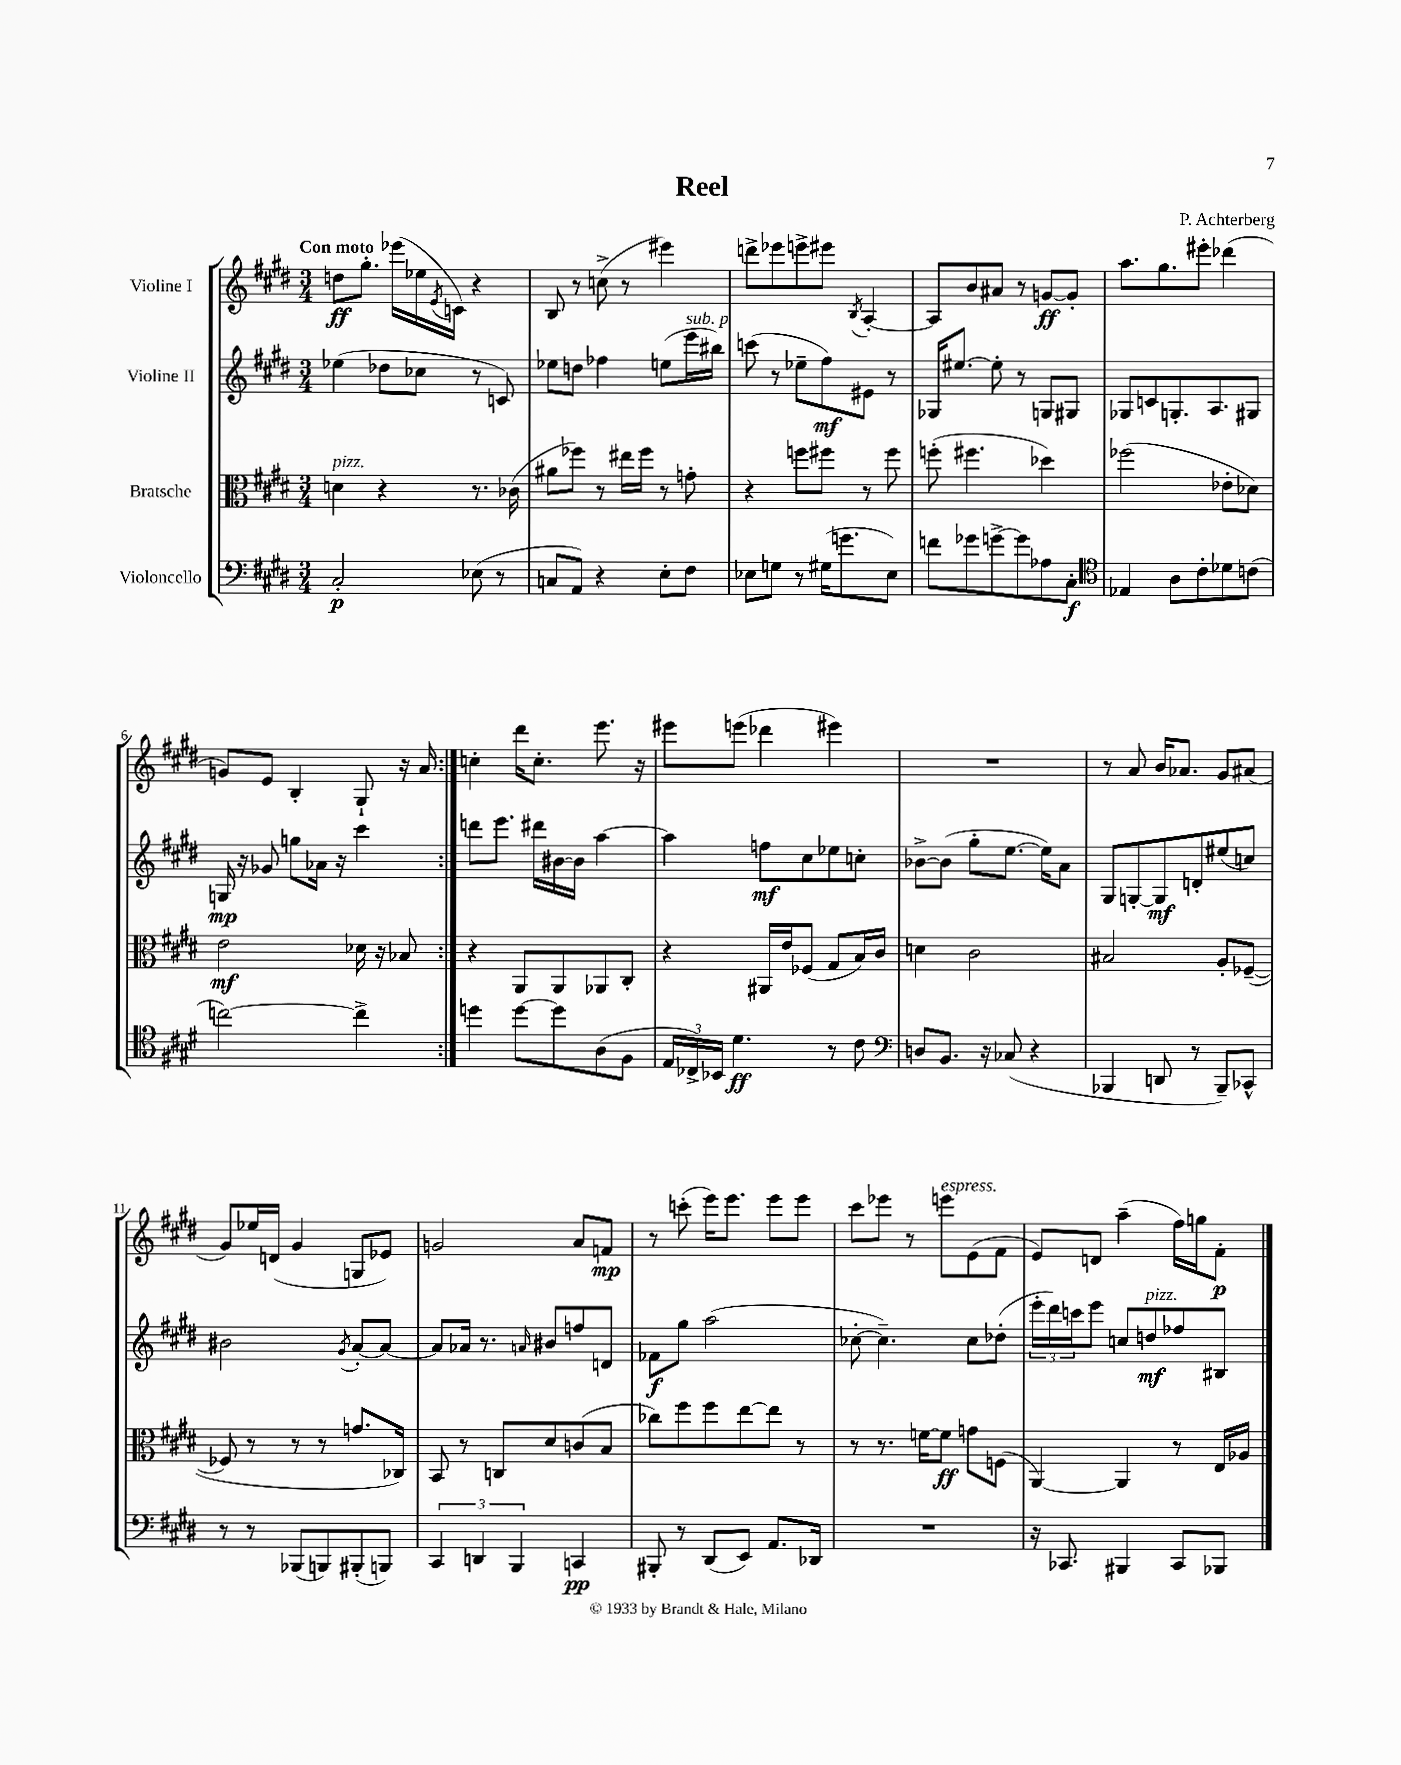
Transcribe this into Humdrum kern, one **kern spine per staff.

**kern	**dynam	**kern	**dynam	**kern	**dynam	**kern	**dynam
*part4	*part4	*part3	*part3	*part2	*part2	*part1	*part1
*staff4	*staff4	*staff3	*staff3	*staff2	*staff2	*staff1	*staff1
*I"Violoncello	*	*I"Bratsche	*	*I"Violine II	*	*I"Violine I	*
*clefF4	*	*clefC3	*	*clefG2	*	*clefG2	*
*k[f#c#g#d#]	*	*k[f#c#g#d#]	*	*k[f#c#g#d#]	*	*k[f#c#g#d#]	*
*M3/4	*	*M3/4	*	*M3/4	*	*M3/4	*
=1	=1	=1	=1	=1	=1	=1	=1
!	!	!	!	!	!	!LO:TX:a:B:t=Con moto	!
!	!	!LO:TX:a:i:t=pizz.	!	!	!	!	!
2C#'/	p	4dn\	.	(4ee-X\	.	8ddn\L	ff
.	.	.	.	.	.	8.gg#'\J	.
.	.	4r	.	8dd-X\L	.	.	.
.	.	.	.	.	.	(16eee-X\LL	.
.	.	.	.	8cc-X\J	.	16ee-X\	.
.	.	.	.	.	.	8qe/	.
.	.	.	.	.	.	16cn\JJ)	.
(8E-X\	.	8.r	.	8r	.	4r	.
8r	.	.	.	8cn/)	.	.	.
.	.	(16c-X\	.	.	.	.	.
=2	=2	=2	=2	=2	=2	=2	=2
8Cn/L	.	8a#X\L	.	8ee-X\L	.	8B/	.
8AA/J)	.	8ff-X\J)	.	8ddn\J	.	8r	.
4r	.	8r	.	4ff-X\	.	(8ccn^\	.
.	.	16ee#X\LL	.	.	.	8r	.
.	.	16ff-\JJ	.	.	.	.	.
8E'\L	.	8r	.	(8een\L	.	4eee#X\)	.
!	!	!	!	!LO:TX:a:i:t=sub. p	!	!	!
8F#\J	.	8gn'\	.	16eee\L	.	.	.
.	.	.	.	16bb#X\JJ)	.	.	.
=3	=3	=3	=3	=3	=3	=3	=3
8E-X\L	.	4r	.	(8cccn\	.	8dddn^\L	.
8Gn\J	.	.	.	8r	.	8eee-X\	.
8r	.	8ffn\L	.	8ee-X~\L	.	8eeen^\	.
(16G#X\KL	.	8ff#X\J	.	8ff#\)	mf	8eee#X\J	.
8.gn\	.	.	.	.	.	.	.
.	.	.	.	.	.	8qB/	.
.	.	8r	.	8e#X\J	.	[4A'/	.
8E-\J)	.	8ff#\	.	8r	.	.	.
=4	=4	=4	=4	=4	=4	=4	=4
8fn\L	.	(8ffn'\	.	16G-X/KL	.	8A/L]	.
.	.	.	.	[8.ee#X/J	.	.	.
8g-X\	.	4.ff#X\	.	.	.	8b/	.
[8gn^\	.	.	.	8ee#'\]	.	8a#X/J	.
8g\]	.	.	.	8r	.	8r	.
8A-X\	.	4dd-X\)	.	8Gn/L	.	[8gn/L	ff
8C#'\J	f	.	.	8G#X/J	.	8g'/J]	.
=5	=5	=5	=5	=5	=5	=5	=5
*clefC4	*	*	*	*	*	*	*
4E-X/	.	(2ff-X\	.	8G-X/L	.	8.aa\L	.
.	.	.	.	8cn/	.	.	.
.	.	.	.	.	.	8.gg#\	.
8A\L	.	.	.	8.Gn'/	.	.	.
8c#'\	.	.	.	.	.	8eee#X'\J	.
.	.	.	.	8.A/	.	.	.
8d-X\	.	8e-X'\L	.	.	.	(4ddd-X\	.
(8cn\J	.	8d-X\J)	.	8G#X/J	.	.	.
!!LO:LB:g=z
=6	=6	=6	=6	=6	=6	=6	=6
[2ccn\)	.	2e\	mf	16Gn/	mp	8gn/L)	.
.	.	.	.	16r	.	.	.
.	.	.	.	8g-X/	.	8e/J	.
.	.	.	.	8ggn\L	.	4B'/	.
.	.	.	.	16a-X\Jk	.	.	.
.	.	.	.	16r	.	.	.
4cc^\]	.	16d-X\	.	4ccc#\	.	8G#`/	.
.	.	16r	.	.	.	.	.
.	.	8B-X/	.	.	.	16r	.
.	.	.	.	.	.	16a/	.
=7:|!	=7:|!	=7:|!	=7:|!	=7:|!	=7:|!	=7:|!	=7:|!
4ddn\	.	4r	.	8dddn\L	.	4ccn'\	.
.	.	.	.	8.eee\J	.	.	.
[8dd\L	.	8AA/L	.	.	.	16ddd#\KL	.
.	.	.	.	16ddd#X\LL	.	8.cc'\J	.
8dd\]	.	8AA/	.	[16b#X\	.	.	.
.	.	.	.	16b#\JJ]	.	.	.
(8A\	.	8AA-X/	.	[4aa\	.	8.eee\	.
8F#\J	.	8C#'/J	.	.	.	.	.
.	.	.	.	.	.	16r	.
=8	=8	=8	=8	=8	=8	=8	=8
24E/LL	.	4r	.	4aa\]	.	8eee#X\L	.
24C-X^/)	.	.	.	.	.	.	.
24BB-X/JJ	.	.	.	.	.	.	.
4.d#\	ff	.	.	.	.	(8eeen\J	.
.	.	16AA#X/LL	.	8ffn\L	mf	4ddd-X\	.
.	.	16e/J	.	.	.	.	.
.	.	(8F-X/J	.	8cc#\	.	.	.
8r	.	8G#/L	.	8ee-X\	.	4eee#X\)	.
8c#\	.	16B/L)	.	8ccn'\J	.	.	.
.	.	16c#/JJ	.	.	.	.	.
=9	=9	=9	=9	=9	=9	=9	=9
*clefF4	*	*	*	*	*	*	*
8Dn/L	.	4dn\	.	[8b-X^\L	.	2.r	.
8.BB/J	.	.	.	(8b-\J]	.	.	.
.	.	2c#\	.	8gg#'\L	.	.	.
16r	.	.	.	.	.	.	.
(8C-X/	.	.	.	[8.ee\J	.	.	.
4r	.	.	.	.	.	.	.
.	.	.	.	16ee\KL])	.	.	.
.	.	.	.	8a\J	.	.	.
=10	=10	=10	=10	=10	=10	=10	=10
4BBB-X/	.	2B#X/	.	8G#/L	.	8r	.
.	.	.	.	[8Gn'/	.	8a/	.
8DDn/	.	.	.	8G/]	mf	16b/KL	.
.	.	.	.	.	.	8.a-X/J	.
8r	.	.	.	8dn'/	.	.	.
8BBB-~/L)	.	8A'/L	.	(8ee#X/	.	8g#/L	.
8CC-X^^/J	.	([8F-X~/J	.	8ccn/J)	.	(8a#X/J	.
!!LO:LB:g=z
=11	=11	=11	=11	=11	=11	=11	=11
8r	.	8F-X/]	.	2b#X\	.	8g#/L)	.
8r	.	8r	.	.	.	16ee-X/L	.
.	.	.	.	.	.	(16dn/JJ	.
(8BBB-X/L	.	8r	.	.	.	4g#/	.
8BBBn/)	.	8r	.	.	.	.	.
.	.	.	.	8qg#/	.	.	.
(8BBB#X'/	.	8.gn/L	.	[8a'/L	.	8Gn/L	.
8BBBn/J)	.	.	.	8a/J_	.	8e-X/J)	.
.	.	16C-X/Jk)	.	.	.	.	.
=12	=12	=12	=12	=12	=12	=12	=12
6CC#/	.	8BB/	.	8a/L]	.	2gn/	.
.	.	8r	.	16a-X/Jk	.	.	.
6DDn/	.	.	.	.	.	.	.
.	.	.	.	8.r	.	.	.
.	.	8Cn/L	.	.	.	.	.
6BBB/	.	.	.	.	.	.	.
.	.	.	.	16qqan/	.	.	.
.	.	8d#/	.	8b#X/L	.	.	.
4CCn/	pp	(8cn/	.	8ffn/	.	8a/L	.
.	.	8B/J	.	8dn/J	.	8fn/J	mp
=13	=13	=13	=13	=13	=13	=13	=13
8BBB#X'/	.	8cc-X\L)	.	8f-X\L	f	8r	.
8r	.	8ff#\	.	8gg#\J	.	(8cccn'\	.
(8DD#/L	.	8ff#\	.	(2aa\	.	16eee\KL)	.
.	.	.	.	.	.	8.eee\J	.
8EE/J)	.	[8ee\	.	.	.	.	.
8.AA/L	.	8ee\J]	.	.	.	8eee\L	.
.	.	8r	.	.	.	8eee\J	.
16DD-X/Jk	.	.	.	.	.	.	.
=14	=14	=14	=14	=14	=14	=14	=14
2.r	.	8r	.	[8cc-X'\	.	8ccc#\L	.
.	.	8.r	.	4.cc-~\])	.	8eee-X\J	.
.	.	.	.	.	.	8r	.
.	.	[16fn\KL	.	.	.	.	.
!	!	!	!	!	!	!LO:TX:a:i:t=espress.	!
.	.	8f\J]	ff	.	.	8eeen\L	.
.	.	8gn\L	.	8cc-\L	.	(8e\	.
.	.	(8Fn\J	.	(8dd-X'\J	.	8f#\J	.
=15	=15	=15	=15	=15	=15	=15	=15
16r	.	[4AA/)	.	24eee'\LL	.	8e/L)	.
.	.	.	.	24ddd#\)	.	.	.
8.CC-X/	.	.	.	.	.	.	.
.	.	.	.	24cccn\J	.	.	.
.	.	.	.	8eee\J	.	8dn/J	.
4BBB#X/	.	4AA/]	.	8ccn/L	.	(4aa~\	.
!	!	!	!	!LO:TX:a:i:t=pizz.	!	!	!
.	.	.	.	8ddn/	mf	.	.
8CC-/L	.	8r	.	8ff-X/	.	16ff#\LL)	.
.	.	.	.	.	.	16ggn\J	.
8BBB-X/J	.	16E/LL	.	8B#X/J	.	8f#'\J	p
.	.	16A-X/JJ	.	.	.	.	.
==	==	==	==	==	==	==	==
*-	*-	*-	*-	*-	*-	*-	*-
